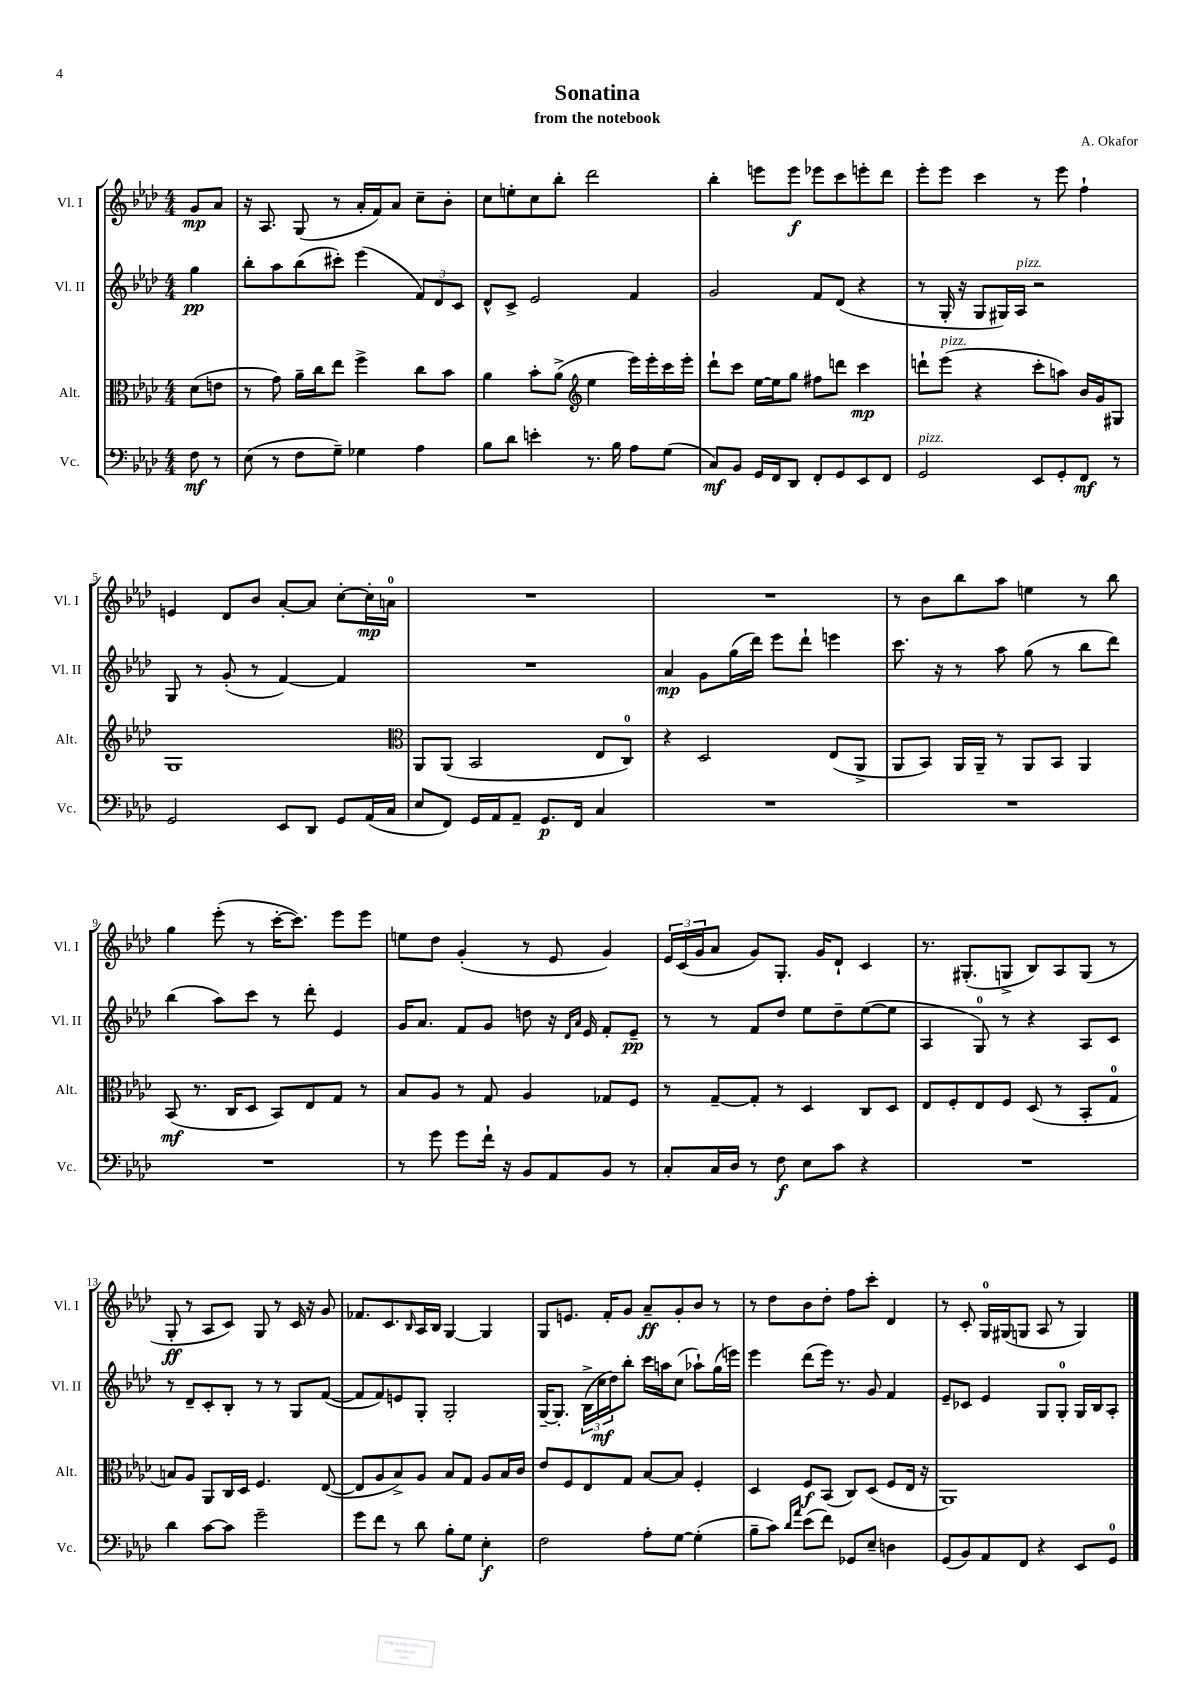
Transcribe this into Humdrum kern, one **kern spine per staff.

**kern	**kern	**kern	**kern
*staff4	*staff3	*staff2	*staff1
*clefF4	*clefC3	*clefG2	*clefG2
*k[b-e-a-d-]	*k[b-e-a-d-]	*k[b-e-a-d-]	*k[b-e-a-d-]
*M4/4	*M4/4	*M4/4	*M4/4
8F\	(8d-\L	4gg\	8g/L
8r	8e\J	.	8a-/J
=	=	=	=
(8E-\	8r	8bb-'\L	16r
.	.	.	8.A-/
8r	8g\)	8aa-\	.
8F\L	16a-~\LL	(8bb-\	(8G/
.	16cc\J	.	.
8G~\J)	8ee-\J	8ccc#'\J)	8r
4G-\	4ff^\	(4eee-\	16a-'/LL
.	.	.	16f/J)
.	.	.	8a-/J
4A-\	8cc\L	12f/L)	8cc~\L
.	.	12d-/	.
.	8b-\J	.	8b-'\J
.	.	12c/J	.
=	=	=	=
8B-\L	4a-\	8d-^^/L	8cc\L
8d-\J	.	8c^/J	8ee'\
4e'\	8b-'\L	2e-/	8cc\
.	(8a-^\J	.	8bb-'\J
*	*clefG2	*	*
8.r	4ee-\	.	2ddd-\
16B-\	.	.	.
8A-\L	16eee-\LL)	4f/	.
.	16eee-'\	.	.
(8G\J	16ccc\	.	.
.	16eee-'\JJ	.	.
=	=	=	=
8C/L)	8ddd-`\L	2g/	4bb-'\
8BB-/J	8ccc\J	.	.
16GG/LL	[16ee-\LL	.	8eee\L
16FF/J	16ee-\]J	.	.
8DD-/J	8gg\J	.	8eee\J
8FF'/L	8ff#\L	8f/L	8eee-\L
8GG/	8ddd\J	(8d-/J	8ccc\
8EE-/	4ccc\	4r	8eee'\
8FF/J	.	.	8ddd-\J
=	=	=	=
2GG/	8ddd`\L	8r	8eee-'\L
.	(8eee-\J	16G'/	8eee-\J
.	.	16r	.
.	4r	8G/L	4ccc\
.	.	16G#/L)	.
.	.	16A-/JJ	.
8EE-/L	8ccc'\L	2r	8r
8GG'/	8aa\J)	.	8eee-\
8FF/J	16b-/LL	.	4ff`\
.	16g/J	.	.
8r	8G#/J	.	.
=	=	=	=
2GG/	1G	8G/	4e/
.	.	8r	.
.	.	(8g'/	8d-/L
.	.	8r	8b-/J
8EE-/L	.	[4f/)	[8a-'/L
8DD-/J	.	.	8a-/]J
8GG/L	.	4f/]	[8cc'\L
(16AA-/L	.	.	16cc'\]L
16C/JJ	.	.	16a\JJ
=	=	=	=
*	*clefC3	*	*
8E-/L	8AA-/L	1r	1r
8FF/J)	(8AA-/J	.	.
16GG/LL	2BB-/	.	.
16AA-/J	.	.	.
8AA-~/J	.	.	.
8.GG/L	.	.	.
16FF/Jk	.	.	.
4C/	8E-/L	.	.
.	8C/J)	.	.
=	=	=	=
1r	4r	4a-/	1r
.	2D-/	8g\L	.
.	.	(16gg\L	.
.	.	16ddd-\JJ)	.
.	.	8eee-\L	.
.	.	8ddd-`\J	.
.	(8E-/L	4eee\	.
.	8AA-^/J	.	.
=	=	=	=
1r	8AA-/L	8.ccc\	8r
.	8BB-/J)	.	8b-\L
.	.	16r	.
.	16AA-/LL	8r	8bb-\
.	16AA-~/JJ	.	.
.	8r	8aa-\	8aa-\J
.	8AA-/L	(8gg\	4ee\
.	8BB-/J	8r	.
.	4AA-/	8bb-\L	8r
.	.	8ddd-\J)	8bb-\
=	=	=	=
1r	(8BB-/	(4bb-\	4gg\
.	8.r	.	.
.	.	8aa-\L)	(8eee-'\
.	16C/LK	.	.
.	8D-/J	8ccc\J	8r
.	8BB-/L)	8r	[16ccc'\LK
.	.	.	8.ccc\]J)
.	8E-/	8ddd-'\	.
.	8G/J	4e-/	8eee-\L
.	8r	.	8eee-\J
=	=	=	=
8r	8B-/L	16g/LK	8ee\L
.	.	8.a-/J	.
8g\	8A-/J	.	8dd-\J
8g\L	8r	8f/L	(4g'/
16f`\Jk	8G/	8g/J	.
16r	.	.	.
8BB-/L	4A-/	8dd\	8r
8AA-/	.	16r	8e-/
.	.	16qqd-/LL	.
.	.	16qqa-/JJ	.
.	.	16e-/	.
8BB-/J	8G-/L	8f'/L	4g/)
8r	8F/J	8e-~/J	.
=	=	=	=
8C'/L	8r	8r	24e-/LL
.	.	.	(24c/
.	.	.	24g/J
16C/L	[8G~/L	8r	8a-/J
16D-/JJ	.	.	.
8r	8G'/]J	8f/L	8g/L)
8F\	8r	8dd-/J	8.G'/J
8E-\L	4D-/	8ee-\L	.
.	.	.	16g/LK
8c\J	.	8dd-~\	8d-`/J
4r	8C/L	([8ee-\	4c/
.	8D-/J	8ee-\]J	.
=	=	=	=
1r	8E-/L	4A-/	8.r
.	8F'/	.	.
.	.	.	(8.G#'/L
.	8E-/	8G/)	.
.	8F/J	8r	8G^/J
.	(8D-/	4r	8B-/L)
.	8r	.	8A-/
.	8BB-'/L	8A-/L	(8G/J
.	8G/J	8c/J	8r
=	=	=	=
4d-\	8B/L)	8r	8G'/
.	8A-/J	8d-~/L	8r
[8c\L	8AA-/L	8c'/	8A-/L
8c\]J	16C/L	8B-'/J	8c/J)
.	16D-/JJ	.	.
2g~\	4.F/	8r	8G/
.	.	8r	8r
.	.	8G/L	16c/
.	.	.	16r
.	([8E-/	([8f/J	8g/
=	=	=	=
8g\L	8E-/]L	8f/]L	8.f-/L
8f\J	8A-/	8f/)	.
.	.	.	8.c/
8r	8B-^/)	8e/	.
.	.	.	16qqB-/
8d-\	8A-/J	8G'/J	16A-/L
.	.	.	16B-/JJ
8B-'\L	8B-/L	2G'/	[4G/
8G\J	8G/J	.	.
4E-'\	8A-/L	.	4G/]
.	16B-/L	.	.
.	16c/JJ	.	.
=	=	=	=
2F\	8e-/L	[16G~/LK	8G/L
.	.	8.G'/]J	.
.	8F/	.	8.e/J
.	8E-/	(24B-^\LL	.
.	.	24cc\	.
.	.	.	16f'/LK
.	.	24dd-\J)	.
.	8G/J	8bb-'\J	8g/J
8A-'\L	[8B-/L	16ccc\LL	8a-~/L
.	.	16aa\J	.
[8G\J	8B-/]J	(8cc\J	8g'/
(4G'\]	4F'/	8aa-`\L)	8b-/J
.	.	(16gg\L	8r
.	.	16eee\JJ)	.
=	=	=	=
8B-~\L	4D-/	4eee-\	8r
8c\J)	.	.	8dd-\L
16qqd-/LL	.	.	.
16qqa-/JJ	.	.	.
(8e-\L	8F/L	(8ddd-\L	8b-\
8f\J)	(8BB-/J	16eee-\Jk)	8dd-'\J
.	.	8.r	.
8GG-/L	8C/L)	.	8ff\L
8E-~/J	(8D-/J	8g/	8ccc'\J
4D\	8F/L	4f/	4d-/
.	16E-/Jk	.	.
.	16r	.	.
=	=	=	=
(8GG/L	1AA-)	8e-~/L	8r
8BB-/)	.	8c-/J	8c'/
8AA-/	.	4e-/	16G/LL
.	.	.	(16G#/J
8FF/J	.	.	8G/J
4r	.	8G/L	8A-/
.	.	8G'/J	8r
8EE-/L	.	16G/LL	4G/)
.	.	16B-/J	.
8GG/J	.	8A-'/J	.
==	==	==	==
*-	*-	*-	*-
